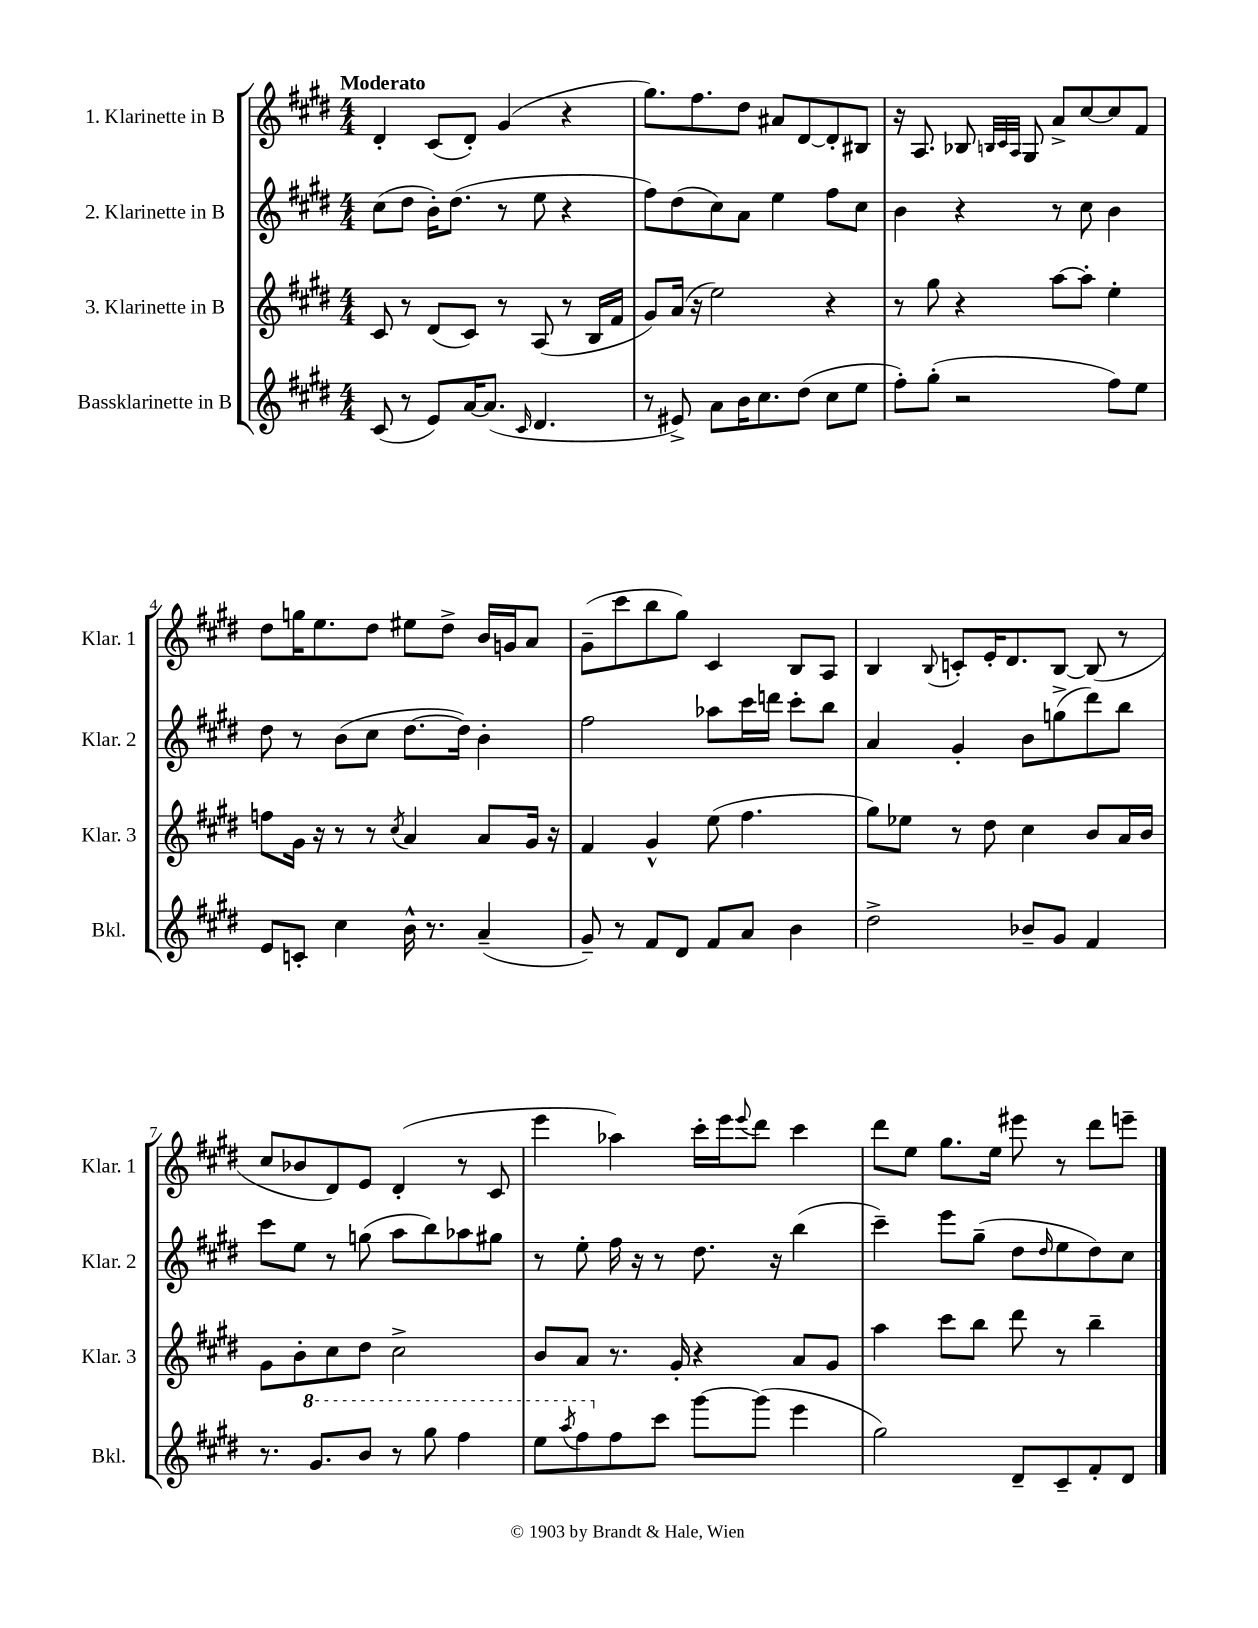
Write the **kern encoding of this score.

**kern	**kern	**kern	**kern
*part4	*part3	*part2	*part1
*staff4	*staff3	*staff2	*staff1
*I"Bassklarinette in B	*I"3. Klarinette in B	*I"2. Klarinette in B	*I"1. Klarinette in B
*I'Bkl.	*I'Klar. 3	*I'Klar. 2	*I'Klar. 1
*clefG2	*clefG2	*clefG2	*clefG2
*k[f#c#g#d#]	*k[f#c#g#d#]	*k[f#c#g#d#]	*k[f#c#g#d#]
*M4/4	*M4/4	*M4/4	*M4/4
=1	=1	=1	=1
!	!	!	!LO:TX:a:B:t=Moderato
(8c#/	8c#/	(8cc#\L	4d#'/
8r	8r	8dd#\J	.
8e/L)	(8d#/L	16b'\KL)	(8c#/L
.	.	(8.dd#\J	.
[16a/K	8c#/J)	.	8d#'/J)
(8.a/J]	.	.	.
.	8r	8r	(4g#/
16qqc#/	.	.	.
4.d#/	(8A/	8ee\	.
.	8r	4r	4r
.	16B/LL	.	.
.	16f#/JJ	.	.
=2	=2	=2	=2
8r	8g#/L)	8ff#\L)	8.gg#\L)
8e#X^/)	(16a/Jk	(8dd#\	.
.	16r	.	8.ff#\
8a\L	2ee\)	8cc#\)	.
16b\K	.	8a\J	8dd#\J
8.cc#\	.	.	.
.	.	4ee\	8a#X/L
(8dd#\J	.	.	[8d#/
8cc#\L	4r	8ff#\L	8d#'/]
8ee\J	.	8cc#\J	8B#X/J
=3	=3	=3	=3
8ff#'\L)	8r	4b\	16r
.	.	.	8.A/
(8gg#'\J	8gg#\	.	.
2r	4r	4r	8B-X/
.	.	.	32qqBn/LLL
.	.	.	32qqc#/
.	.	.	32qqA/JJJ
.	.	.	8G#/
.	[8aa\L	8r	8a^/L
.	8aa'\J]	8cc#\	[8cc#/
8ff#\L)	4ee'\	4b\	8cc#/]
8ee\J	.	.	8f#/J
!!LO:LB:g=z
=4	=4	=4	=4
8e/L	8ffn\L	8dd#\	8dd#\L
8cn'/J	16g#\Jk	8r	16ggn\K
.	16r	.	8.ee\
4cc#\	8r	(8b\L	.
.	8r	8cc#\J	8dd#\J
.	8qcc#/	.	.
16b^^\	4a/	[8.dd#\L	8ee#X\L
8.r	.	.	.
.	.	.	8dd#^\J
.	.	16dd#\Jk])	.
(4a~/	8a/L	4b'\	16b/LL
.	.	.	16gn/J
.	16g#/Jk	.	8a/J
.	16r	.	.
=5	=5	=5	=5
8g#~/)	4f#/	2ff#\	(8g#~\L
8r	.	.	8ccc#\
8f#/L	4g#^^/	.	8bb\
8d#/J	.	.	8gg#\J)
8f#/L	(8ee\	8aa-X\L	4c#/
8a/J	4.ff#\	16ccc#\L	.
.	.	16dddn\JJ	.
4b\	.	8ccc#'\L	8B/L
.	.	8bb\J	8A/J
=6	=6	=6	=6
2dd#^\	8gg#\L)	4a/	4B/
.	8ee-X\J	.	.
.	.	.	8qqB/
.	8r	4g#'/	8cn'/L
.	8dd#\	.	16e'/K
.	.	.	8.d#/
8b-X~/L	4cc#\	8b\L	.
8g#/J	.	(8ggn^\	[8B/J
4f#/	8b/L	8ddd#\)	(8B/]
.	16a/L	8bb\J	8r
.	16b/JJ	.	.
!!LO:LB:g=z
=7	=7	=7	=7
8.r	8g#\L	8ccc#\L	8cc#/L
.	8b'\	8ee\J	8b-X/
*8va	*	*	*
8.gg#/L	.	.	.
.	8cc#\	8r	8d#/)
8bb/J	8dd#\J	(8ggn\	8e/J
8r	2cc#^\	8aa\L	(4d#'/
8ggg#\	.	8bb\)	.
4fff#\	.	8aa-X\	8r
.	.	8gg#X\J	8c#/
=8	=8	=8	=8
8eee\L	8b/L	8r	4eee\
8qaaa/	.	.	.
8fff#\	8a/J	8ee'\	.
*X8va	*	*	*
8ff#\	8.r	16ff#\	4aa-X\)
.	.	16r	.
8ccc#\J	.	8r	.
.	16g#'/	.	.
[8ggg#\L	4r	8.dd#\	16ccc#'\LL
.	.	.	16eee\J
.	.	.	8qqeee/
(8ggg#\J]	.	.	8ddd#\J
.	.	16r	.
4eee\	8a/L	(4bb\	4ccc#\
.	8g#/J	.	.
=9	=9	=9	=9
2gg#\)	4aa\	4ccc#~\)	8ddd#\L
.	.	.	8ee\J
.	8ccc#\L	8eee\L	8.gg#\L
.	8bb\J	(8gg#~\J	.
.	.	.	16ee\Jk
8d#~/L	8ddd#\	8dd#\L	8eee#X\
.	.	16qqdd#/	.
8c#~/	8r	8ee\	8r
8f#'/	4bb~\	8dd#\)	8ddd#\L
8d#/J	.	8cc#\J	8eeen~\J
==	==	==	==
*-	*-	*-	*-
